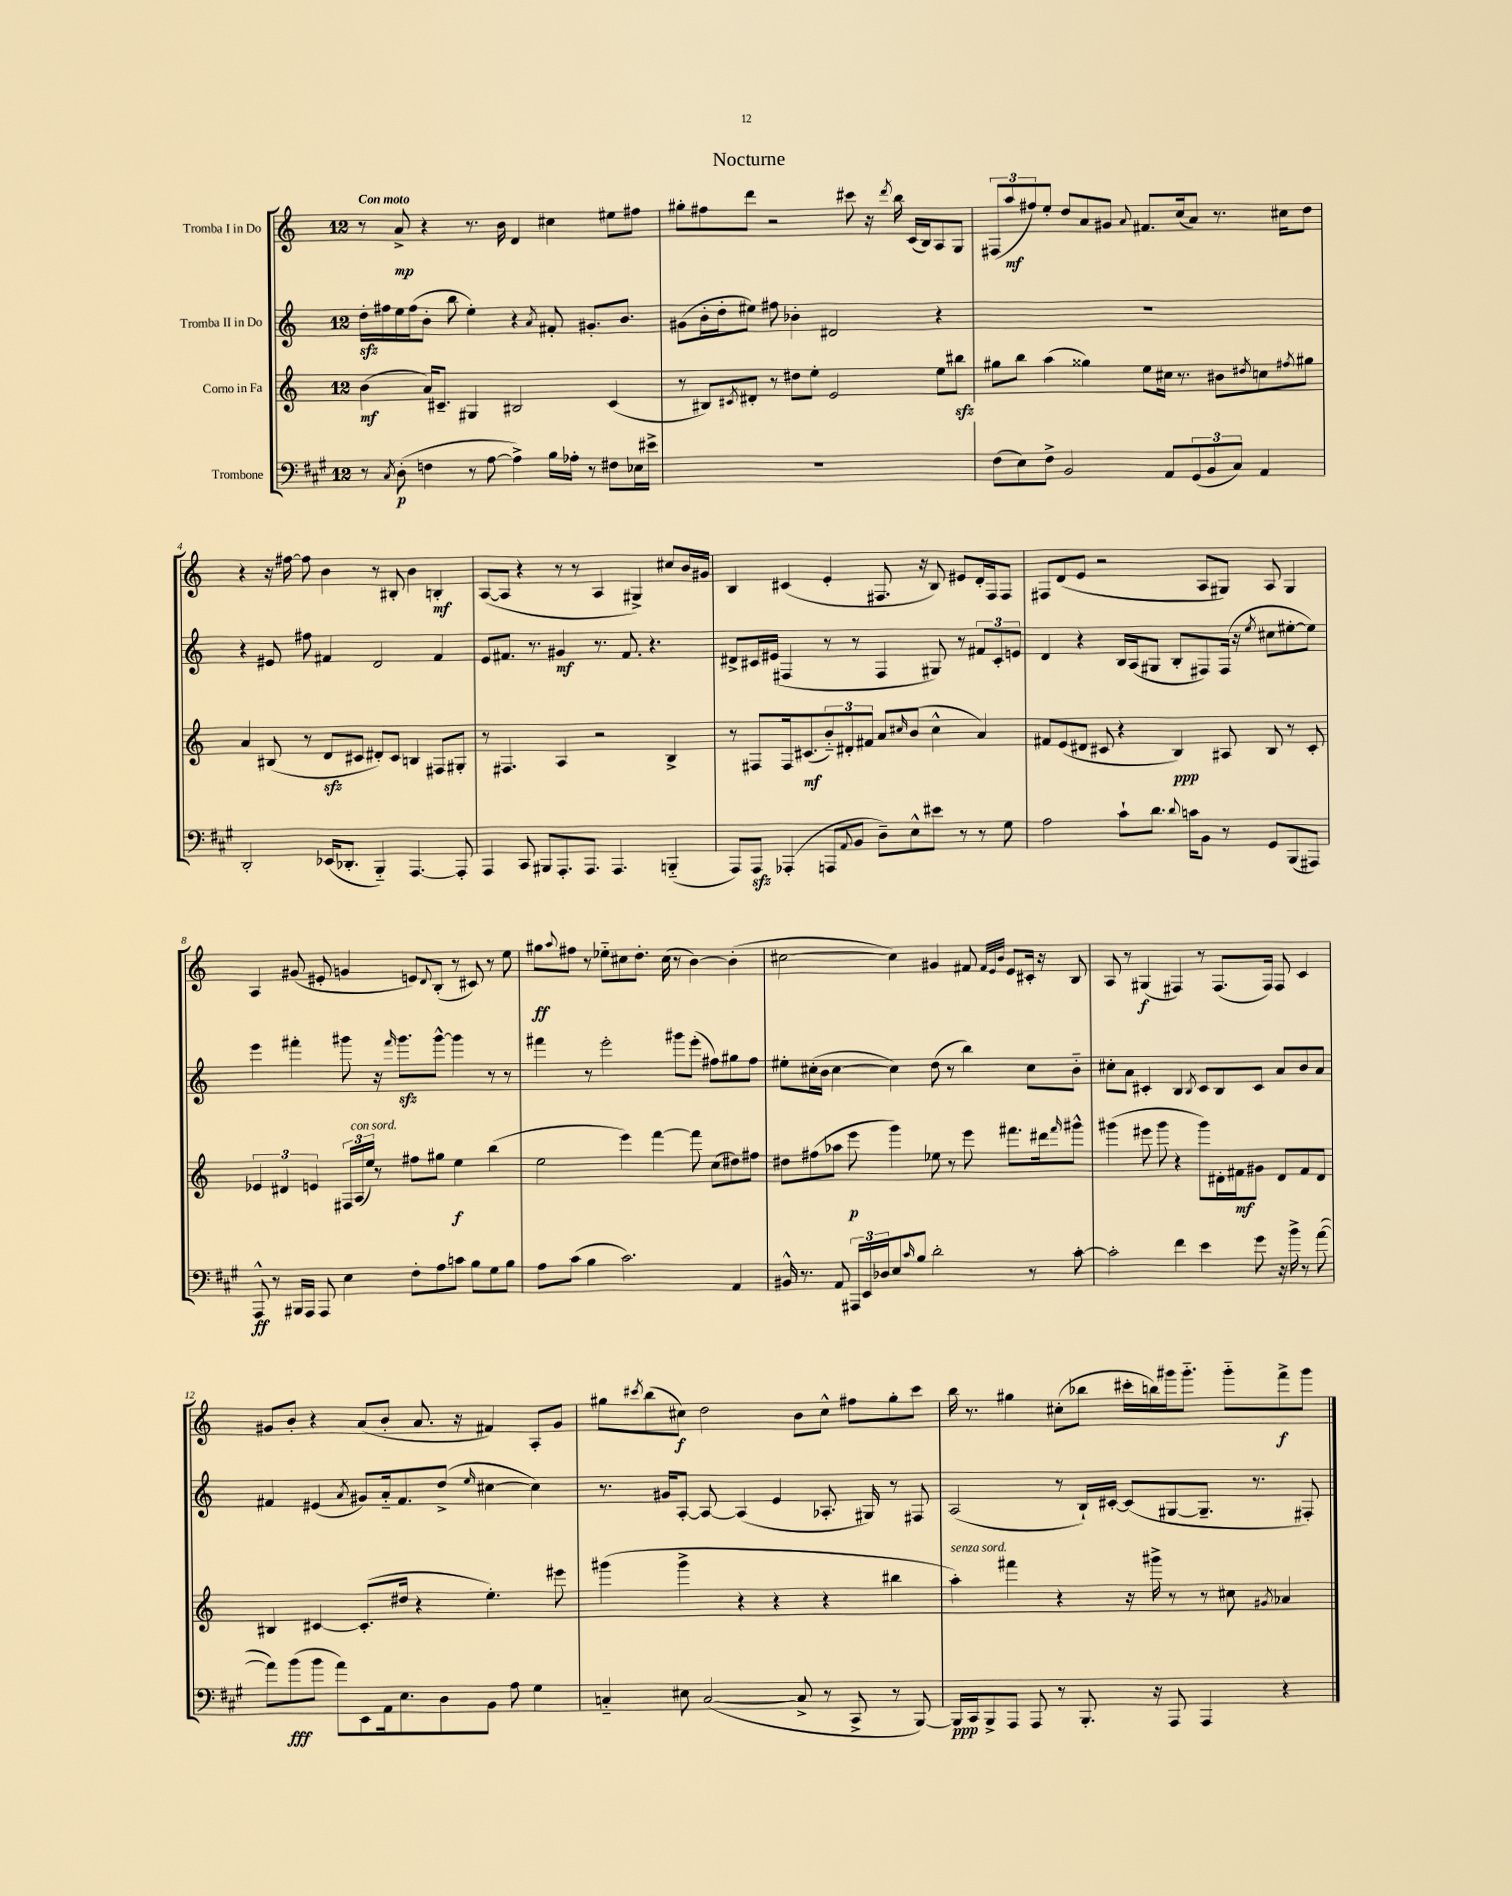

**kern	**kern	**kern	**kern
*staff4	*staff3	*staff2	*staff1
*clefF4	*clefG2	*clefG2	*clefG2
*k[f#c#g#]	*k[]	*k[]	*k[]
*M12/8	*M12/8	*M12/8	*M12/8
8r	(4b	16dd'	8r
.	.	16ff#	.
8qC#	.	.	.
(8D'	.	16ee	8a^
.	.	(16ff#	.
4F	16a)	8b'	4r
.	8.c#~	.	.
.	.	8bb	.
8r	4G#	4ee')	8.r
[8A	.	.	.
.	.	.	16b
4A^])	2B#	4r	4d
.	.	8qa	.
16B	.	8f#'	4cc#
16A-'	.	.	.
8r	.	8.g#'	.
8F#	(4c#	.	8ee#
.	.	8.b	.
16E-	.	.	8ff#
16e#^	.	.	.
=	=	=	=
1.r	8r	(8g#	8gg#'
.	8B#)	16b'	8ff#
.	.	16dd'	.
.	8qc#	.	.
.	8d#'	8ee#)	8ddd
.	8r	8ff#	2r
.	8dd#	4b-'	.
.	8ee'	.	.
.	2e	2d#	.
.	.	.	8ccc#
.	.	.	16r
.	.	.	8qddd
.	.	.	16bb
.	.	.	(16c
.	.	.	16B)
.	8ee	4r	8A
.	8bb#	.	8G
=	=	=	=
(8F#	8gg#	1.r	(12F#
.	.	.	12aa
8E)	8bb	.	.
.	.	.	12ff#)
8F#^	(4aa	.	8ee'
2BB	.	.	8dd
.	4gg##)	.	8a
.	.	.	8g#
.	.	.	8qqa
.	8ee	.	8.f#
8AA	16cc#	.	.
.	8.r	.	(16cc
(12GG#	.	.	8a)
12BB	.	.	.
.	8b#	.	8.r
12C#)	.	.	.
.	8qdd#	.	.
4AA	8cc	.	.
.	.	.	16cc#
.	8qff#	.	.
.	8gg#	.	8dd
=	=	=	=
2DD'	4a	4r	4r
.	(8B#	8e#	16r
.	.	.	[16ff#
.	8r	8ff#	8ff#]
(16EE-	8d	4f#	4b
8.DD-'	.	.	.
.	8c#	.	.
4BBB'~)	8d#')	2d	8r
.	8c#	.	8B#'
[4.AAA	4B	.	4b
.	8F#	4f#	4B'
8AAA']	8G#'	.	.
=	=	=	=
4AAA	8r	8e	([8A
.	4.F#	8.f#	8A]
8CC#	.	.	4r
.	.	8.r	.
8BBB#	.	.	.
8.AAA'	4A	4g#	8r
.	.	.	8r
8.AAA	.	.	.
.	2r	8.r	4A
4.AAA	.	.	.
.	.	8.f#	.
.	.	.	4G#^)
.	.	4.r	.
(4BBB'~	4B^	.	8cc#
.	.	.	16b
.	.	.	16g#
=	=	=	=
8AAA)	8r	8d#^	4B
8AAA	8F#	16c#	.
.	.	(16e#	.
(4AAA-'	16F#	4F#	(4c#
.	(8.c#	.	.
8AAA	12b'~)	8r	4e'
.	12d#'	.	.
8qqAA	.	.	.
8BB	.	8r	.
.	12f#	.	.
8D~)	8a	4F#	8.F#
.	16qqcc#	.	.
8E^^	(8b	.	.
.	.	.	16r
8e#	4cc#^^	8G#)	8B)
8r	.	8r	8e#
8r	4a)	12f#	16d'
.	.	.	16F#
.	.	12c#'	.
8G#	.	.	8F#
.	.	12e	.
=	=	=	=
2A	8f#	4d	8F#
.	(8e	.	(8d
.	8d#	4r	8e
.	8c#	.	2r
8c#`	4r	16B	.
.	.	(16A	.
8.d	.	8G#	.
.	4B)	8B'	.
8qqd	.	.	.
16c	.	.	.
8BB	.	8F#)	8A
8r	8A#	(16F#	8G#)
.	.	16r	.
.	.	8qee	.
8GG#	8B	8cc#	8A
(8BBB	8r	[8ee#'	4G#
8AAA#)	8c#'	8ee#])	.
=	=	=	=
8AAA^^	6e-	4eee	4A
8r	.	.	.
.	6d#	.	.
16BBB#	.	4fff#'	(8g#
16AAA	.	.	.
.	6e	.	.
8AAA	.	.	8e#'
4E	24F#	8ggg#	4g
.	(24A	.	.
.	24ee)	.	.
.	8r	16r	.
.	.	16qqfff#	.
.	.	8.ggg#	.
8F#'	8ff#	.	8e)
.	.	.	8qqd
8A	8gg#	[8ggg#^^	(8B'
8c	4ee	4ggg#]	8r
8B	.	.	8c#)
8G#	(4bb	8r	8r
8B	.	8r	8ee
=	=	=	=
8A	2ee	4fff#	8gg#
.	.	.	8qqaa
(8c#	.	.	8ff#
4B	.	8r	8r
.	.	2eee'	8ee-'~
2.c#)	4eee)	.	8cc#
.	.	.	8.dd'
.	[4fff	.	.
.	.	.	(16cc#
.	.	8ggg#	8r
.	8fff]	(8eee'	[4b)
.	(8cc	8ff#)	.
4AA	8dd#)	8gg#	(4b']
.	8ff#	8ff#	.
=	=	=	=
16BB#^^	8dd#	8ee#'	[2cc#
8.r	.	.	.
.	(8ff#	(16cc#'	.
.	.	16b	.
8AA	8aa-	[4cc#	.
24AAA#	8eee	.	.
24EE	.	.	.
24D-	.	.	.
8E	4ggg)	4cc#])	4cc#])
16qqc#	.	.	.
8B	.	.	.
2d'	8ee-	(8dd	4g#
.	8r	8r	.
.	8eee	4bb)	8f#
.	.	.	32qqf#
.	.	.	32qqe
.	.	.	32qqb
.	8.fff#	.	8e
8r	.	8cc#	16c#'
.	16ddd#	.	16r
.	16qqfff#	.	.
[8c#'	8ggg#^^	8b'~	8B
=	=	=	=
2c#']	(4ggg#	8cc#'	8A
.	.	8a	8r
.	8eee#	4c#'	(4G#
.	8ggg#	.	.
4f#	4r	4B	4F#)
.	.	8qB	.
4e	8ggg#)	8c#	8r
.	16d#'	8B	(8.F#
.	16f#	.	.
8g#	8g#	8c#	.
.	.	.	16F#)
16r	8d#	8a	8F#
16b^	.	.	.
8r	8f#	8b	4c
([8a	8d#	8a	.
=	=	=	=
8a])	4B#	4f#	8g#
(8b	.	.	8b'
8b	[4c#	(4e#	4r
8a)	.	.	.
.	.	8qa	.
8EE	(8.c#']	8g#)	(8a
16AA	.	16a'~	8b'
8.E	16dd#	8.f#	.
.	4r	.	8.a
8D	.	(8dd^	.
.	.	.	16r
.	.	16qqee	.
8BB	4.ee')	[4cc#	4f#)
8A	.	.	.
4G#	.	4cc#])	8A'
.	8eee#	.	8g#
=	=	=	=
4C'~	(4ggg#	8.r	8gg#
.	.	.	8qccc#
.	.	.	(8bb
.	.	16g#	.
8E#	4ggg#^	[8A'	8cc#)
([2C	.	8A_	2dd
.	4r	(4A]	.
.	4r	4e	.
8C^]	.	.	8b
8r	4r	8.A-'	8cc#^^
8CC#^	.	.	8ff#
.	.	16G#)	.
8r	4bb#	8r	8gg#'
[8BBB)	.	8F#	8ccc#
=	=	=	=
16BBB]	4aa')	(2A	16bb
16CC#	.	.	8.r
8BBB^	.	.	.
8AAA	4fff#	.	4gg#
8AAA	.	.	.
8r	4r	8r	(8cc#'
8.BBB'	.	16B`)	8bb-
.	.	[16c#'	.
.	16r	(8c#]	16ccc#'
16r	16ggg#^	.	16bb)
8AAA	8r	[8G#	16ggg#
.	.	.	8.ggg#'~
4AAA	8r	8.G#~]	.
.	8cc#	.	8ggg#'~
.	.	8.r	.
.	8qg#	.	.
4r	4a-	.	8fff^
.	.	8F#')	8ggg#
==	==	==	==
*-	*-	*-	*-
